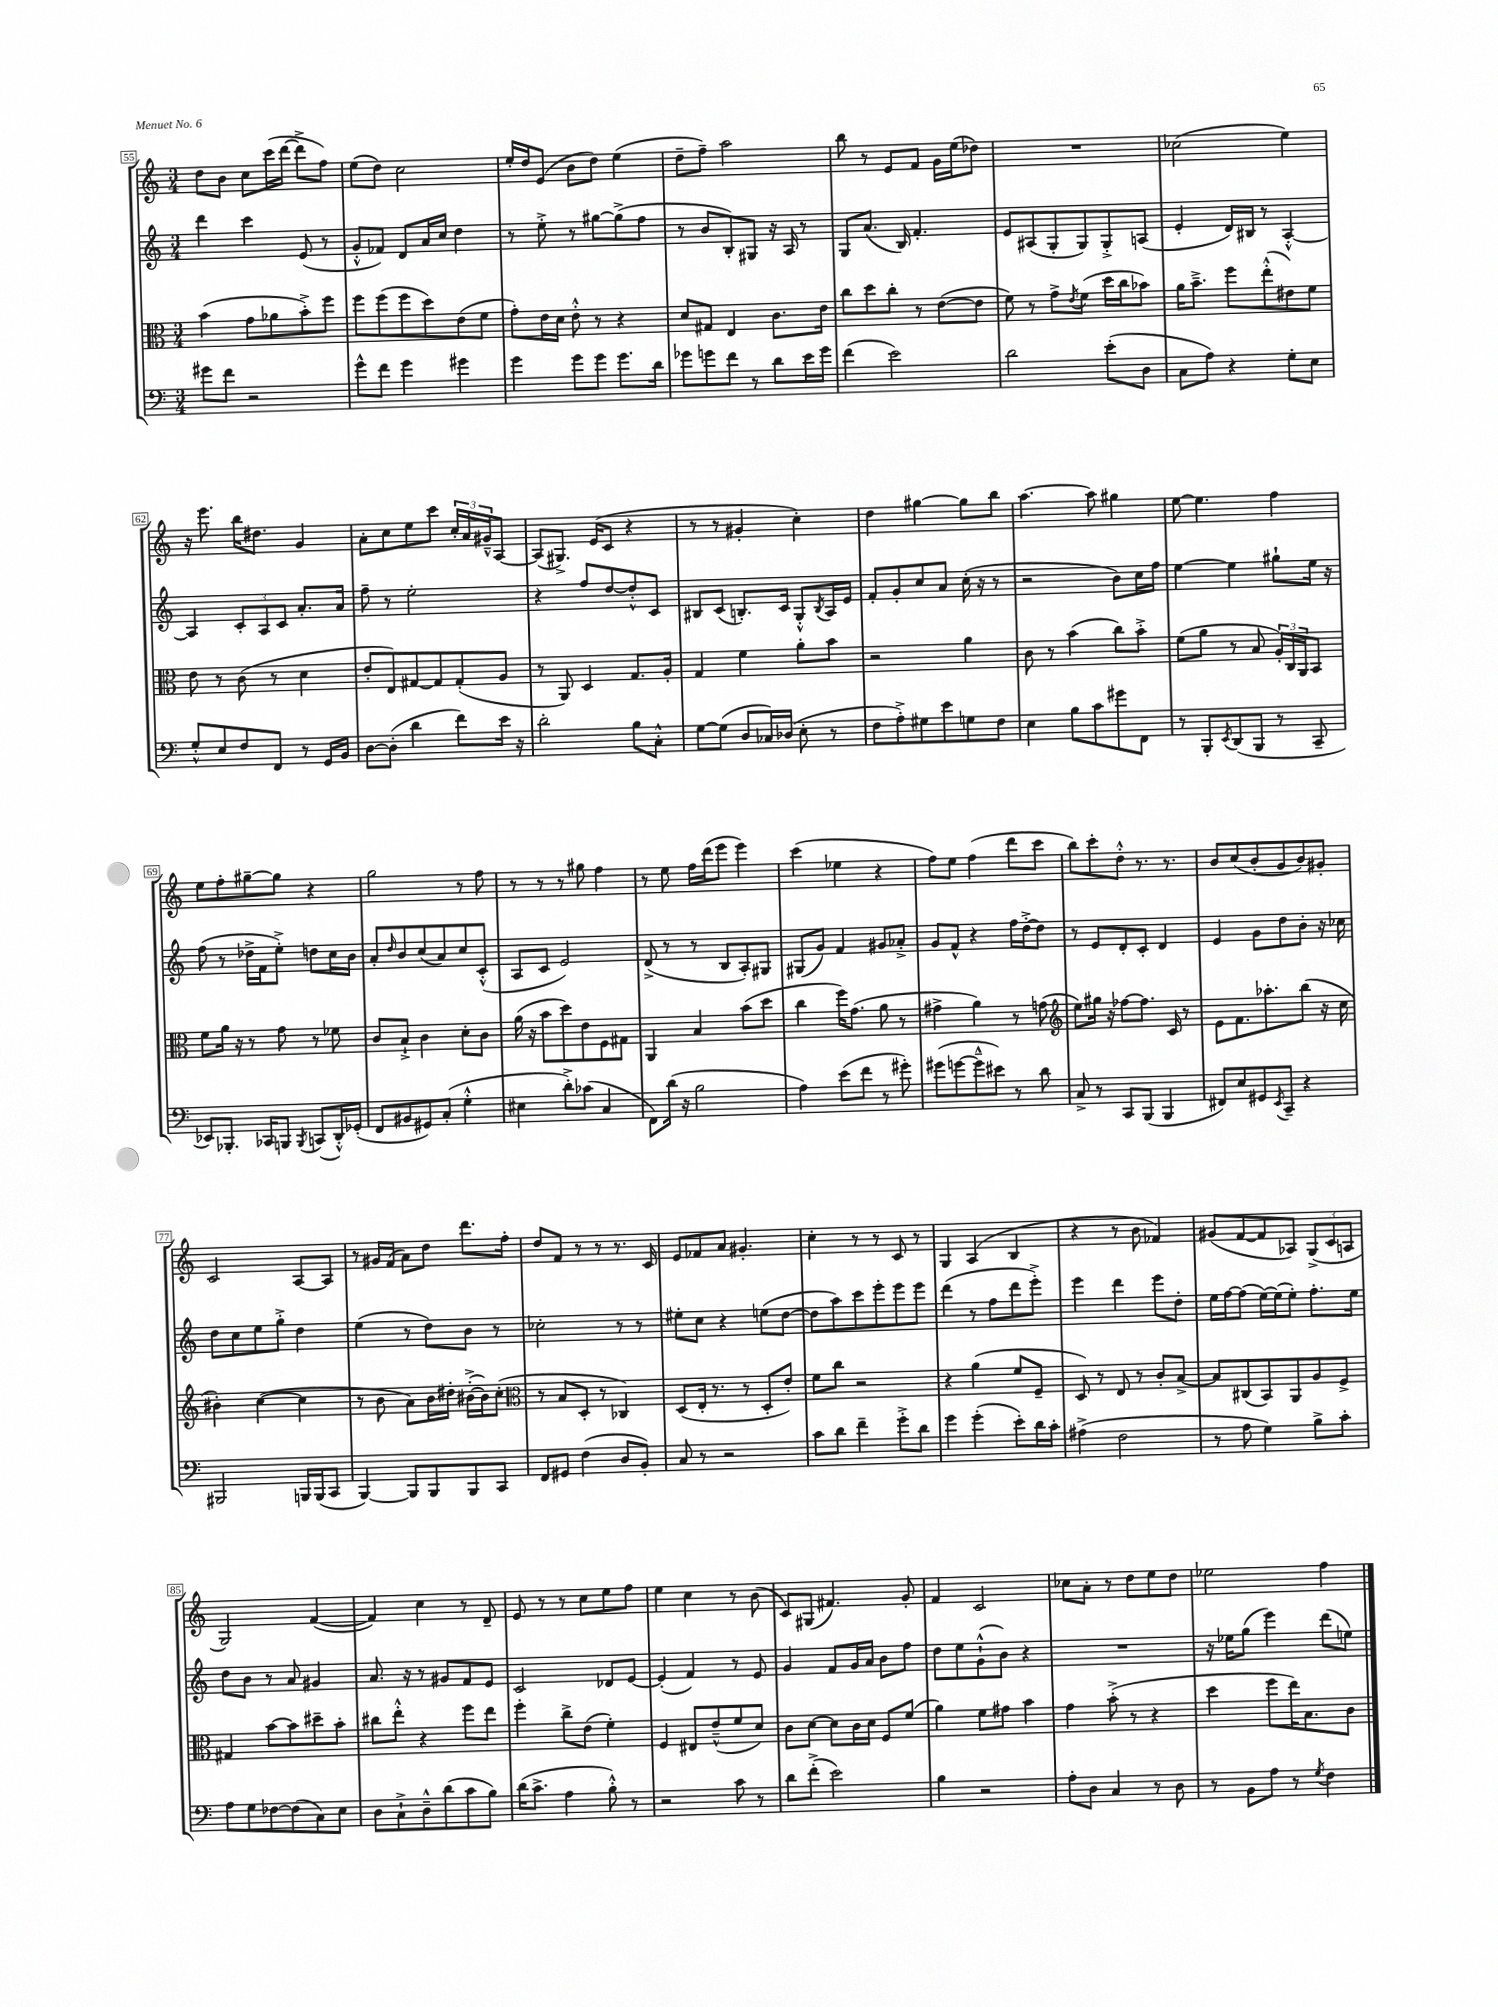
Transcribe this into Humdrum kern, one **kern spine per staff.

**kern	**kern	**kern	**kern
*part4	*part3	*part2	*part1
*staff4	*staff3	*staff2	*staff1
*clefF4	*clefC3	*clefG2	*clefG2
*k[]	*k[]	*k[]	*k[]
*M3/4	*M3/4	*M3/4	*M3/4
=55	=55	=55	=55
8g#X\L	(4b\	4ddd\	8dd\L
8f\J	.	.	8b\J
2r	8g\L	4ccc\	8cc\L
.	8a-X\	.	(16ccc\L
.	.	.	[16ddd\JJ
.	8b'^\)	(8e/	8ddd^\L]
.	8ff\J	8r	8ff\J)
=56	=56	=56	=56
8g^^\L	8ff\L	8g'^^/L	(8ee\L
8f\J	(8ff\	8f-X/J)	8dd\J)
4g\	8ff\	8d/L	2cc\
.	8dd\)	16a/L	.
.	.	16cc/JJ	.
4g#X\	(8e\	4dd\	.
.	8f\J	.	.
=57	=57	=57	=57
4g\	8g'\L)	8r	16ee'/LL
.	.	.	16dd/J
.	16e\L	8ee'^\	(8e/J
.	16d\JJ	.	.
8g\L	8e'^^\	8r	8b\L
8g\J	8r	[8gg#X\L	8dd\J)
8.g\L	4r	(8gg#^\]	(4ee\
.	.	8ff\J	.
16d\Jk	.	.	.
=58	=58	=58	=58
8g-X\L	8d/L	8r	8dd~\L
8gn\	8G#X/J	8b/L	8ff~\J)
8f\J	4E/	8B'/)	2aa\
8r	.	8G#X/J	.
8d\L	8.c\L	16r	.
.	.	16A/	.
16e\L	.	8r	.
16g\JJ	16e\Jk	.	.
=59	=59	=59	=59
(4f\	8cc\L	8G/L	8bb\
.	8dd\	(8.a/J	8r
2e\)	8cc'\J	.	8e/L
.	.	16B/)	.
.	8r	4.f'/	8f/J
.	([8e\L	.	16g\LL
.	.	.	(16ee\J
.	8e\J]	.	8dd-X\J)
=60	=60	=60	=60
2d\	8f\)	8e/L	2.r
.	8r	(8A#X/	.
.	8g^\L	8G'/	.
.	8qe/	.	.
.	(8f\J	8G/)	.
(8e'\L	16dd\LL	8G'^/	.
.	16cc\J	.	.
8D\J	8b-X\J)	(8An/J	.
=61	=61	=61	=61
8C\L	16a\KL	4e'/	(2cc-X\
.	8.b~^\J	.	.
8A\J)	.	.	.
4r	8ff\L	16d/LL)	.
.	.	16B#X/JJ	.
.	(8ee'^^\	8r	.
8G'\L	8e#X\)	[4A'^^/	4ee\)
8E\J	8f\J	.	.
!!LO:LB:g=z
=62	=62	=62	=62
8G'^^/L	8e\	4A/]	16r
.	.	.	8.eee\
8E/	8r	.	.
8F/	(8c\	12c'/L	16bb\KL
.	.	.	8.dd#X\J
.	.	12A/	.
8FF/J	8r	.	.
.	.	12c/J	.
8r	4d\	8.a'/L	4g/
16GG/LL	.	.	.
16BB/JJ	.	16a/Jk	.
=63	=63	=63	=63
[8D\L	8e'/L	8ff~\	8a'\L
(8D'\J]	8E/)	8r	8cc\
4d\	[8G#X/	2ee'\	8ee\
.	8G#/]	.	8ccc\J
8f\L)	(8G#'/	.	24cc'/LL
.	.	.	24a/
.	.	.	24g#X~^^/J
16e\Jk	8A/J	.	[8A/J
16r	.	.	.
=64	=64	=64	=64
2d'\	8r	4r	(8A/L]
.	8AA/)	.	8.G#X^/J)
.	4D/	8ff/L	.
.	.	.	(16e/KL
.	.	[8dd/	8c/J
8B\L	8.G/L	8dd'^^/]	4r
8C'^^\J	.	8c/J	.
.	16A'/Jk	.	.
=65	=65	=65	=65
[8G\L	4G/	8B#X/L	8r
(8G\J]	.	(8c/J	8r
8D/L	4f\	8.Bn'/L)	4g#X'/
16C-X/L)	.	.	.
(16D-X/JJ	.	16c/Jk	.
8E'\	8a'\L	8G'^^/L	4cc'\)
.	.	8qB/	.
8r	8b\J	16A/L	.
.	.	16e/JJ	.
=66	=66	=66	=66
8F\L	2r	8f'/L	4dd\
8A'^\)	.	8g'/	.
8G#X\	.	8cc/	[4gg#X\
8e\	.	8a/J	.
8Gn\	4a\	(16cc'\	8gg#\L]
.	.	16r	.
8F\J	.	8r	8bb\J
=67	=67	=67	=67
4E\	8c\	2r	[4.aa\
.	8r	.	.
8B\L	(4b\	.	.
8c\	.	.	8aa\]
8g#X\	8cc\L)	8b\L)	4gg#X\
8FF\J	8b'^\J	16cc\L	.
.	.	16ff\JJ	.
=68	=68	=68	=68
8r	(8f\L	[4ee\	[8ee\
8BBB'/L	8a\J	.	4.ee\]
8qEE/	.	.	.
(8DD/	8r	4ee\]	.
8BBB/J	8B/	.	.
8r	24A'/LL)	8gg#X`\L	4ff\
.	24C/	.	.
.	24AA/J	.	.
8CC~/	8BB/J	16ee\Jk	.
.	.	16r	.
!!LO:LB:g=z
=69	=69	=69	=69
8EE-X/L)	8f\L	(8ff\	8ee\L
8.BBB-X'/J	16a\Jk	8r	8ff'\
.	16r	.	.
.	8r	16dd-X^\LL	[8gg#X~\
16CC-X/KL	.	16f\J	.
8BBBn/J	8g\	8ee'^\J)	8gg#\J]
8qBBB/	.	.	.
(8CCn/L	8r	8ddn\L	4r
16DD'^^/L)	8f-X\	16cc\L	.
(16GG-X'/JJ	.	16b\JJ	.
=70	=70	=70	=70
8FF/L	8c/L	8a'/L	2gg\
.	.	16qqdd/	.
8BB#X/	8B`^/J	8b/	.
8GG#X/)	4c\	(8cc/	.
(8C'/J	.	8a/)	.
4G'^^\	8d'\L	8cc/	8r
.	8c\J	(8c'^^/J	8ff\
=71	=71	=71	=71
4E#X\	(16a\	8A/L	8r
.	16r	.	.
.	8b\L	8c/J	8r
8d'^\L)	8dd\)	2e/)	8r
(8c-X\J	8e\	.	8gg#X\
4C/	8F\	.	4ff\
.	8G#X\J	.	.
=72	=72	=72	=72
8FF\L)	4AA/	(8d^/	8r
(16d\Jk	.	8r	8ee\
16r	.	.	.
2B\	4B/	8r	16ff\LL
.	.	.	(16ddd\J
.	.	8B/L	8eee\J
.	(8b\L	8A'/)	4eee\)
.	8dd\J	8G#X/J	.
=73	=73	=73	=73
4A\)	4cc\	(8G#X/L	(4ccc\
.	.	8g/J)	.
(8e\L	16ff\KL)	4f/	4ee-X\
.	(8.g\J	.	.
8f\J	.	.	.
8r	8a\	8g#X/L	4r
8g#X'\)	8r	8a-X'^/J	.
=74	=74	=74	=74
(8g#X\L	4g#X^\	8g/L	8ff\L)
[8gn\	.	8f^^/J	8ee\J
8g~^^\]	4a\)	4r	(4ff\
8e#X\J)	.	.	.
8r	8r	16ff\LL	8ddd\L
.	.	[16dd'^\J	.
8d\	(8gn\	8dd\J]	8ccc\J
=75	=75	=75	=75
*	*clefG2	*	*
8C^/	8ee\L)	8r	8bb\L)
8r	16gg#X\Jk	8e/L	8ccc'\
.	16r	.	.
8CC/L	[8ff-X\L	8d'/	8dd'^^\J
(8BBB/J	8.ff-\J]	8c'/J	8.r
4BBB/	.	4d/	.
.	16c/	.	8.r
.	8r	.	.
=76	=76	=76	=76
8FF#X/L)	8e\L	4e/	8b/L
8E/	8.f\	.	(8cc/
8GG#X/	.	8g\L	8b'/
.	8.aa-X'\	.	.
8qEE/	.	.	.
8CC~/J	.	8dd\	8g/
4r	(8bb\J	8b'\J	8b/)
.	16r	16r	8g#X'/J
.	16cc\	16cc-X\	.
!!LO:LB:g=z
=77	=77	=77	=77
2BBB#X/	4b#X'\)	8dd\L	2c/
.	.	8cc\	.
.	([4cc\	8ee\	.
.	.	8gg'^\J	.
16BBBn/LL	4cc\]	4dd\	[8A/L
(16BBB/J	.	.	.
8CC/J	.	.	8A/J]
=78	=78	=78	=78
[4BBB/)	8r	(4ee\	8r
.	8b\	.	16g#X/LL
.	.	.	(16f/JJ
8BBB/L]	8a\L)	8r	8a\L)
8BBB/	16b\L	8dd\L)	8dd\J
.	16dd#X'\JJ	.	.
8BBB/	([16b#X'^\LL	8b\J	8.ddd\L
.	16b#\J])	.	.
8CC/J	(8cc'\J	8r	.
.	.	.	16ff'\Jk
=79	=79	=79	=79
*	*clefC3	*	*
8FF/L	8r	2cc-X'\	8dd/L
8GG#X/J	8B/L	.	8f/J
(4F\	8D'/J	.	8r
.	8r	.	8r
8D/L	4C-X/)	8r	8.r
8BB'/J)	.	8r	.
.	.	.	16c/
=80	=80	=80	=80
8C/	(8D/L	8ee#X'\L	8e/L
8r	16E'/Jk	8cc\J	8f-X/
.	8.r	.	.
2r	.	4r	8a/J
.	8r	.	4.g#X'/
.	8D'/L	(8een\L	.
.	8e'/J)	[8dd\J	.
=81	=81	=81	=81
8c\L	8f\L	8dd\L]	4cc'\
8d\J	8cc\J	8aa\)	.
4f~\	2r	8ccc\	8r
.	.	8eee'\	8r
8g'^\L	.	8eee\	8c/
8d\J	.	8eee\J	8r
=82	=82	=82	=82
4g\	4r	(4ddd\	4G/
(4g'\	(4a\	8r	(4A/
.	.	8ff\L	.
8e'\L)	8f/L	8ddd\	4B/
16d\L	8F~/J	8eee'^\J)	.
16c'\JJ	.	.	.
=83	=83	=83	=83
(4A#X^\	8D/)	4eee\	4r
.	8r	.	.
2F\	8E/	4ddd\	8r
.	8r	.	8b\
.	8c'/L	8eee\L	4f-X/)
.	[8B^/J	8dd'\J	.
=84	=84	=84	=84
8r	8B/L]	16ee\LL	(8g#X/L
.	.	[16ff\J	.
8A\	(8C#X/	(8ff\J]	[8f/
4G\)	8BB/)	[16ee\LL)	8f/]
.	.	(16ee\J]	.
.	8AA/	8ee'\J)	8A-X/J)
8B^\L	8A/	8.ff'\L	(12G^/L
.	.	.	12c/
8c'\J	8F^/J	.	.
.	.	.	12An/J
.	.	16ee\Jk	.
!!LO:LB:g=z
=85	=85	=85	=85
8A\L	4G#X/	8dd\L	2G/)
8G\	.	8b\J	.
[8F-X\	[8b\L	8r	.
(8F-\]	8b\]	8a/	.
8C\)	8dd#X~\	4g#X/	([4f/
8E\J	8b'\J	.	.
=86	=86	=86	=86
8D\L	8cc#X\L	8.a/	4f/])
8C`^\	8ee'^^\J	.	.
.	.	16r	.
8D~^^\	4r	8r	4cc\
(8d\	.	8g#X/L	.
8c\	8ff\L	8f/	8r
8B\J)	8ee\J	8e/J	8d~/
=87	=87	=87	=87
(16d\KL	4ff'\	2c/	8e/
8.c^\J	.	.	.
.	.	.	8r
4A\	8cc^\L	.	8r
.	(8e\J	.	8cc\L
8B'^^\)	4f'\)	8d-X/L	8ee\
8r	.	[8e/J	8ff\J
=88	=88	=88	=88
2r	4F/	(4e'/]	4ee\
.	8E#X/L	4f/)	4cc\
.	(8e~^^/	.	.
8c\	8f/	8r	8r
8r	8d/J)	8e/	(8b\
=89	=89	=89	=89
8d\L	8c\L	4g/	8c/L)
(8f'^\J	[8d\J	.	(8G#X/J
2e\)	8d\L]	8f/L	4.f#X/)
.	16c\L	16g/L	.
.	16d\JJ	16a/JJ	.
.	8F/L	8b\L	.
.	(8f/J	8ff\J	8g'/
=90	=90	=90	=90
4B\	4a\)	8dd\L	4f/
.	.	8ee\	.
2r	8f\L	(8g`^^\	2c/
.	8g#X\J	8b\J)	.
.	4b\	4r	.
=91	=91	=91	=91
8A'\L	4g\	2.r	8cc-X\L
8D\J	.	.	8a'\J
4C/	(8b'^\	.	8r
.	8r	.	8dd\L
8r	4r	.	8ee\
8D\	.	.	8dd\J
=92	=92	=92	=92
8r	4dd\	16r	2ee-X\
.	.	16ee-X\KL	.
8BB\L	.	(8gg\J	.
8A\J	8ff\L	4eee\)	.
8r	16ee\K)	.	.
.	8.B\	.	.
8qG/	.	.	.
4F\	.	(8ddd\L	4ff\
.	8c\J	8een\J)	.
==	==	==	==
*-	*-	*-	*-
